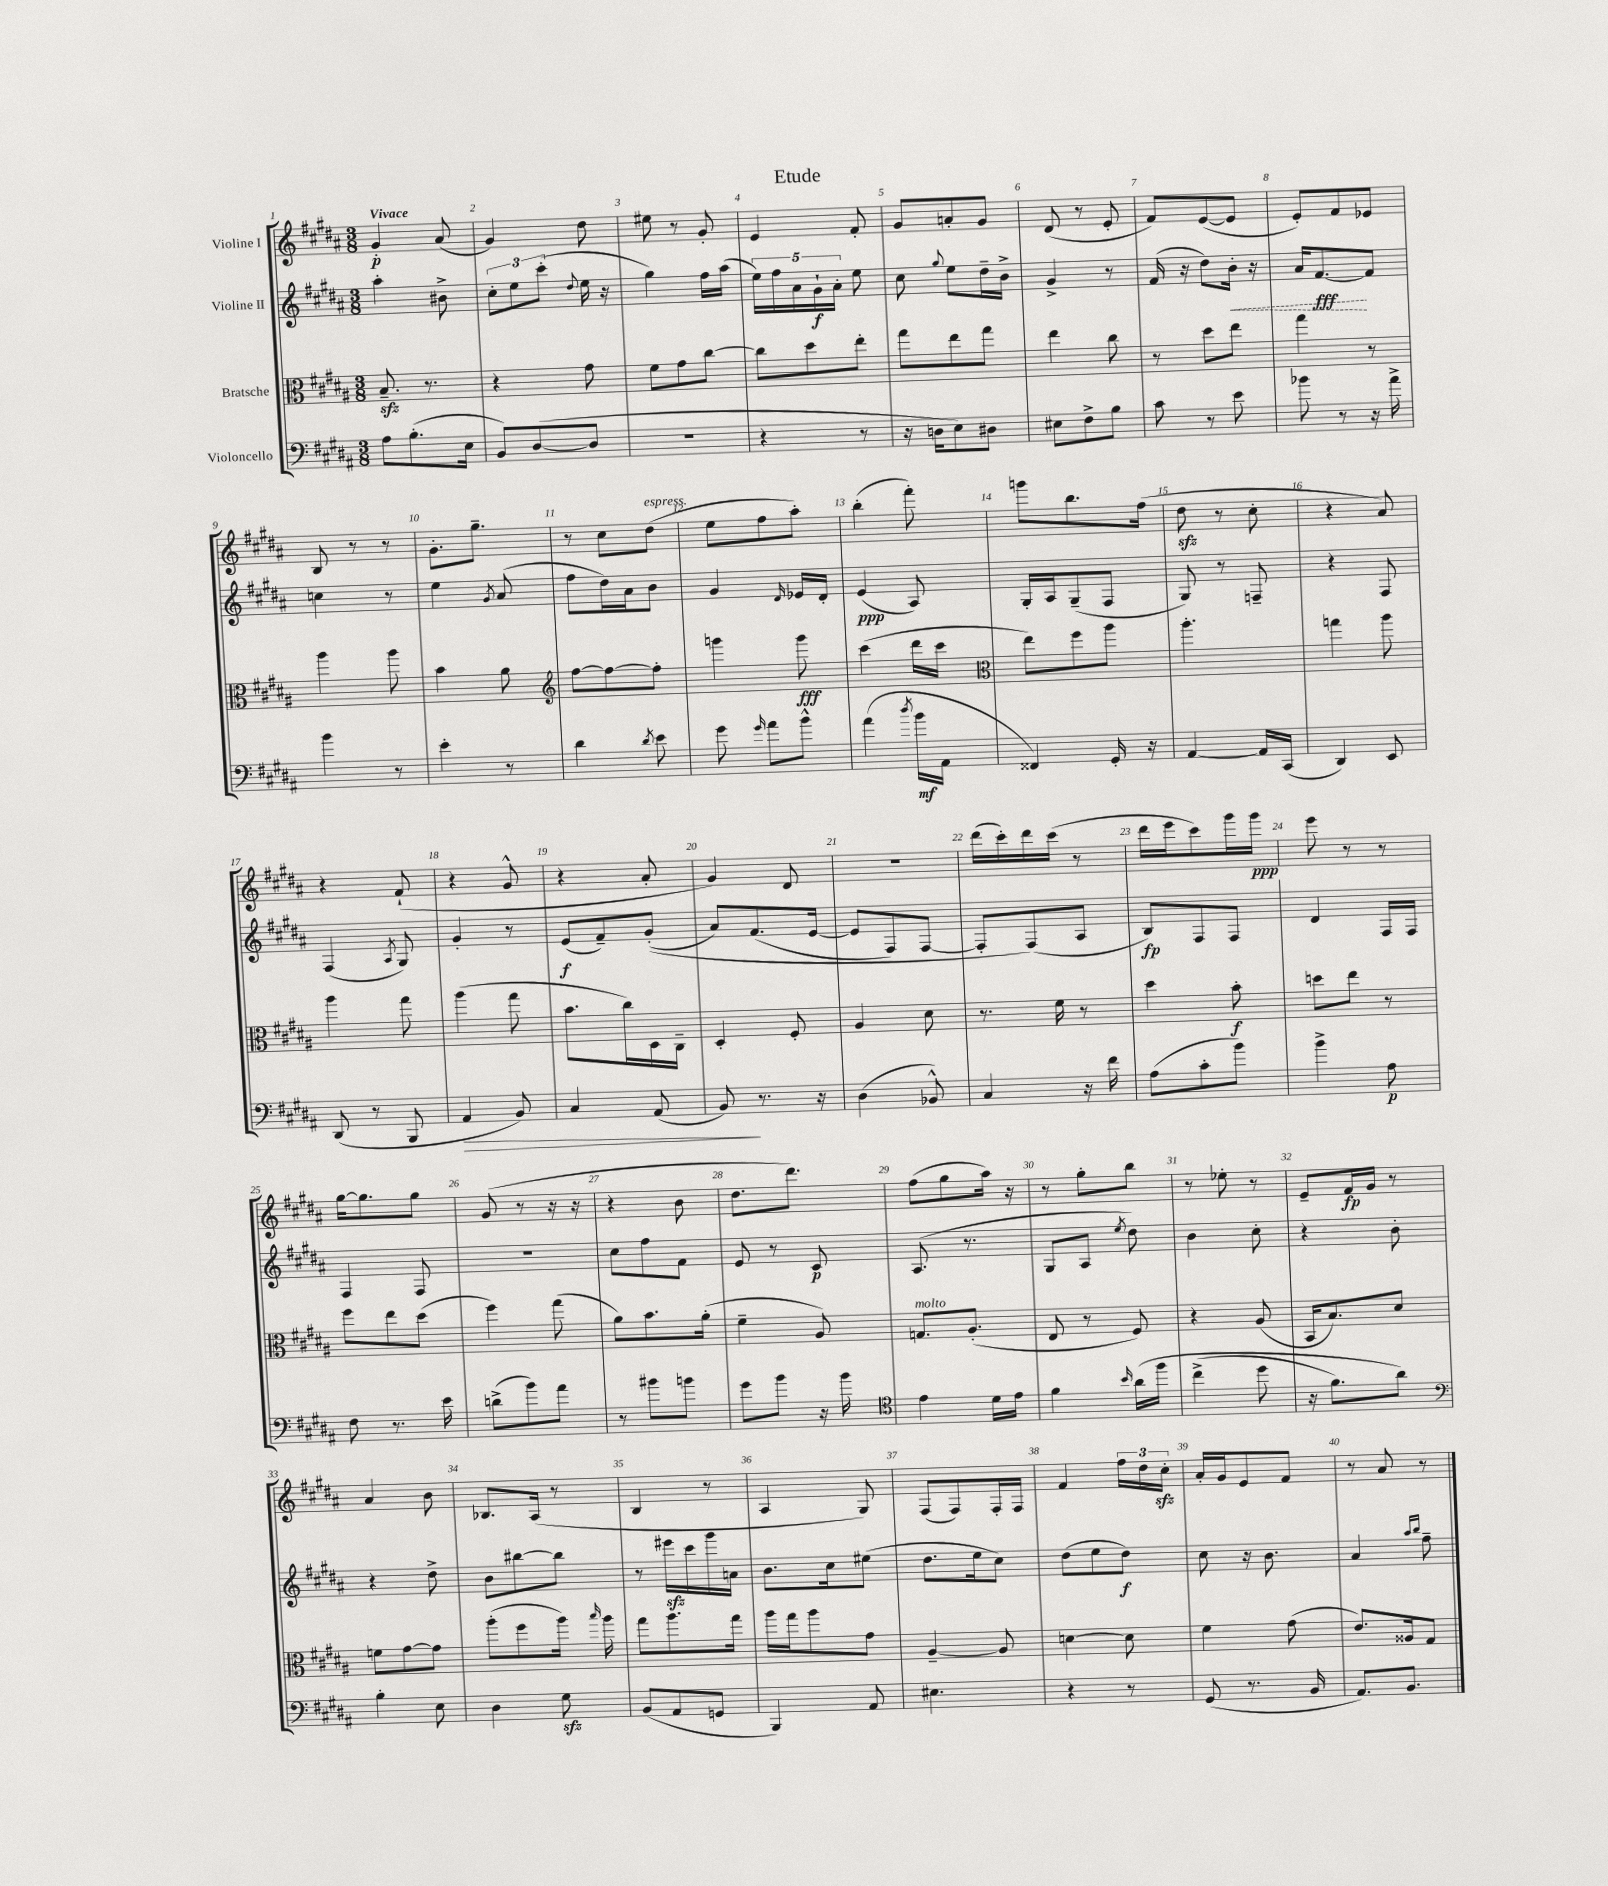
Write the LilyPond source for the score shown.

\header { title = "Etude" }
<<
\new StaffGroup <<
\new Staff = "s0" \with { instrumentName = "Violine I" } {
    \clef treble \key b \major \numericTimeSignature \time 3/8 \tempo "Vivace"
    \autoBeamOff gis'4-.\p ais'8( |
    gis'4) dis''8 |
    eis''8 r8 gis'8-. |
    e'4 fis'8-. |
    gis'8[ a'8-. gis'8] |
    dis'8( r8 e'8-. |
    fis'8[) e'8~( e'8] |
    e'8[-.) fis'8 ees'8] |
    b8 r8 r8 |
    gis'8.[-. gis''8.]-- |
    r8 cis''8[ dis''8]^\markup { \italic "espress." }( |
    e''8[ fis''8 ais''8]-.) |
    b''4-.( fis'''8-.) |
    g'''8[ b''8. fis''16]( |
    dis''8\sfz r8 cis''8-. |
    r4 ais'8) |
    r4 fis'8-!( |
    r4 gis'8-^ |
    r4 ais'8-. |
    gis'4) dis'8 |
    R4. |
    dis'''16[( cis'''16-.) dis'''16 cis'''16]( r8 |
    dis'''16[ e'''16 cis'''8) gis'''16 gis'''16]\ppp |
    e'''8 r8 r8 |
    gis''16[~ gis''8. gis''8] |
    gis'8( r8 r16 r16 |
    r4 b'8 |
    dis''8.[ dis'''8.]) |
    fis''8[( gis''8 ais''16]) r16 |
    r8 gis''8[-. b''8] |
    r8 ees''8-. r8 |
    e'8[-- fis'16\fp gis'16] r8 |
    ais'4 b'8 |
    bes8.[ ais16]( r8 |
    b4 r8 |
    ais4 gis8) |
    fis8[( fis8) fis16-. fis16] |
    fis'4 \tuplet 3/2 { fis''16[ dis''16 cis''16]-.\sfz } |
    ais'16[-. gis'16 e'8 fis'8] |
    r8 ais'8 r8 \bar "|." |
}
\new Staff = "s1" \with { instrumentName = "Violine II" } {
    \clef treble \key b \major \numericTimeSignature \time 3/8
    \autoBeamOff ais''4-. bis'8-> |
    \tuplet 3/2 { cis''8[-. e''8 cis'''8]-.( } \appoggiatura { dis''8 } e''16 r16 |
    gis''4) fis''16[ ais''16]( |
    \tuplet 5/4 { e''16[) fis''16 ais'16 gis'16-!\f ais'16]-. } e''8 |
    cis''8 \appoggiatura { gis''8 } e''8[ dis''16-- b'16]-> |
    gis'4-> r8 |
    fis'16( r16 dis''8[) \once \override Hairpin.style = #'dashed-line b'16]-.\< r16 |
    ais'16[ fis'8.~\fff\! fis'8] |
    c''4 r8 |
    e''4 \acciaccatura { gis'8 } ais'8( |
    fis''8[ dis''16) ais'16 b'8] |
    gis'4 \grace { dis'16 } ees'16[ dis'16]-. |
    e'4\ppp( ais8) |
    gis16[-. ais16 gis8--( fis8] |
    gis8) r8 f8-- |
    r4 fis8 |
    fis4( \acciaccatura { ais8 } gis8) |
    gis'4-. r8 |
    e'8[\f( fis'8--) gis'8]-.(\( |
    ais'8[) fis'8.( e'16]~ |
    e'8[ fis8) fis8]~ |
    fis8[-. fis8(\) ais8] |
    b8[\fp) fis8 fis8] |
    dis'4 fis16[ fis16] |
    fis4 fis8 |
    R4. |
    cis''8[ fis''8 fis'8] |
    e'8 r8 cis'8\p |
    ais8.( r8. |
    gis8[ ais8] \acciaccatura { e''8 } dis''8) |
    b'4 cis''8-. |
    r4 b'8-. |
    r4 dis''8-> |
    b'8[ bis''8~ bis''8] |
    r8 eis'''16[\sfz cis'''16 gis'''16 a'16] |
    b'8.[ cis''16 eis''8]( |
    dis''8.[ e''16 cis''8]) |
    dis''8[( e''8 dis''8]\f) |
    cis''8 r16 b'8. |
    ais'4 \grace { ais''16[ b''16] } fis''8-- \bar "|." |
}
\new Staff = "s2" \with { instrumentName = "Bratsche" } {
    \clef alto \key b \major \numericTimeSignature \time 3/8
    \autoBeamOff b8.--\sfz r8. |
    r4 gis'8 |
    fis'8[ gis'8 cis''8]~ |
    cis''8[ dis''8 e''8]-. |
    gis''8[ e''8 gis''8] |
    e''4 cis''8 |
    r8 dis''8[ e''8] |
    gis''4 r8 |
    ais''4 ais''8 |
    b'4 ais'8 |
    \clef treble fis''8[~ fis''8~ fis''8]-. |
    g'''4 g'''8\fff |
    cis'''4( dis'''16[ cis'''16] |
    \clef alto e''8[) fis''8 ais''8] |
    ais''4.-. |
    g''4 ais''8 |
    ais''4 gis''8 |
    ais''4( gis''8 |
    b'8.[ cis''16) dis16 cis16]-- |
    dis4-. fis8-. |
    ais4 dis'8 |
    r8. fis'16 r8 |
    dis''4 b'8-.\f |
    d''8[ e''8] r8 |
    fis''8[ e''8 dis''8]( |
    fis''4) gis''8( |
    ais'8[) b'8. ais'16]-.( |
    fis'4-- ais8) |
    g8.[^\markup { \italic "molto" } ais8.]-.( |
    e8 r8 fis8) |
    r4 ais8( |
    b,16[ b8.) dis'8] |
    f'8[ gis'8~ gis'8] |
    ais''8[-.( fis''8 ais''16]) \grace { b''16 } ais''16 |
    gis''8[ ais''8. gis''16] |
    ais''16[ gis''16 ais''8 gis'8] |
    ais4~-- ais8 |
    d'4~ d'8 |
    fis'4 gis'8( |
    e'8.[) aisis16 gis8] \bar "|." |
}
\new Staff = "s3" \with { instrumentName = "Violoncello" } {
    \clef bass \key b \major \numericTimeSignature \time 3/8
    \autoBeamOff ais8[ b8.-.( e16] |
    b,8[) dis8~( dis8] |
    r4. |
    r4 r8 |
    r16 d16[ e8) dis8] |
    eis8[ fis8-> b8] |
    cis'8 r8 e'8 |
    bes'8 r8 r16 ais'16-> |
    b'4 r8 |
    e'4-. r8 |
    dis'4 \acciaccatura { dis'8 } e'8 |
    gis'8 \grace { gis'16 } ais'8[ b'8]-^ |
    ais'4( \acciaccatura { dis''8 } b'16[\mf ais,16] |
    fisis,4) gis,16-. r16 |
    ais,4~ ais,16[ cis,16]( |
    dis,4) e,8 |
    dis,8( r8 b,,8 |
    ais,4\> b,8) |
    cis4 ais,8( |
    b,8\!) r8. r16 |
    dis4( bes,8-^) |
    cis4 r16 fis'16 |
    ais8[( cis'8-. b'8]) |
    b'4-> ais8\p |
    fis8 r8. e'16 |
    d'8[->( b'8) ais'8] |
    r8 bis'8[ b'8] |
    gis'8[ b'8] r16 b'16 |
    \clef tenor e'4 dis'16[ e'16] |
    fis'4 \grace { b'16 } ais'16[\( fis''16] |
    cis''4->( dis''8 |
    r16 fis'8.[) ais'8]\) |
    \clef bass b4-. e8 |
    dis4 gis8\sfz |
    b,8[( ais,8 g,8] |
    b,,4) ais,8 |
    eis4. |
    r4 r8 |
    gis,8( r8. b,16 |
    ais,8.[) b,8.] \bar "|." |
}
>>
>>
\layout { \context { \Score \override BarNumber.break-visibility = ##(#f #t #t) barNumberVisibility = #all-bar-numbers-visible } }
